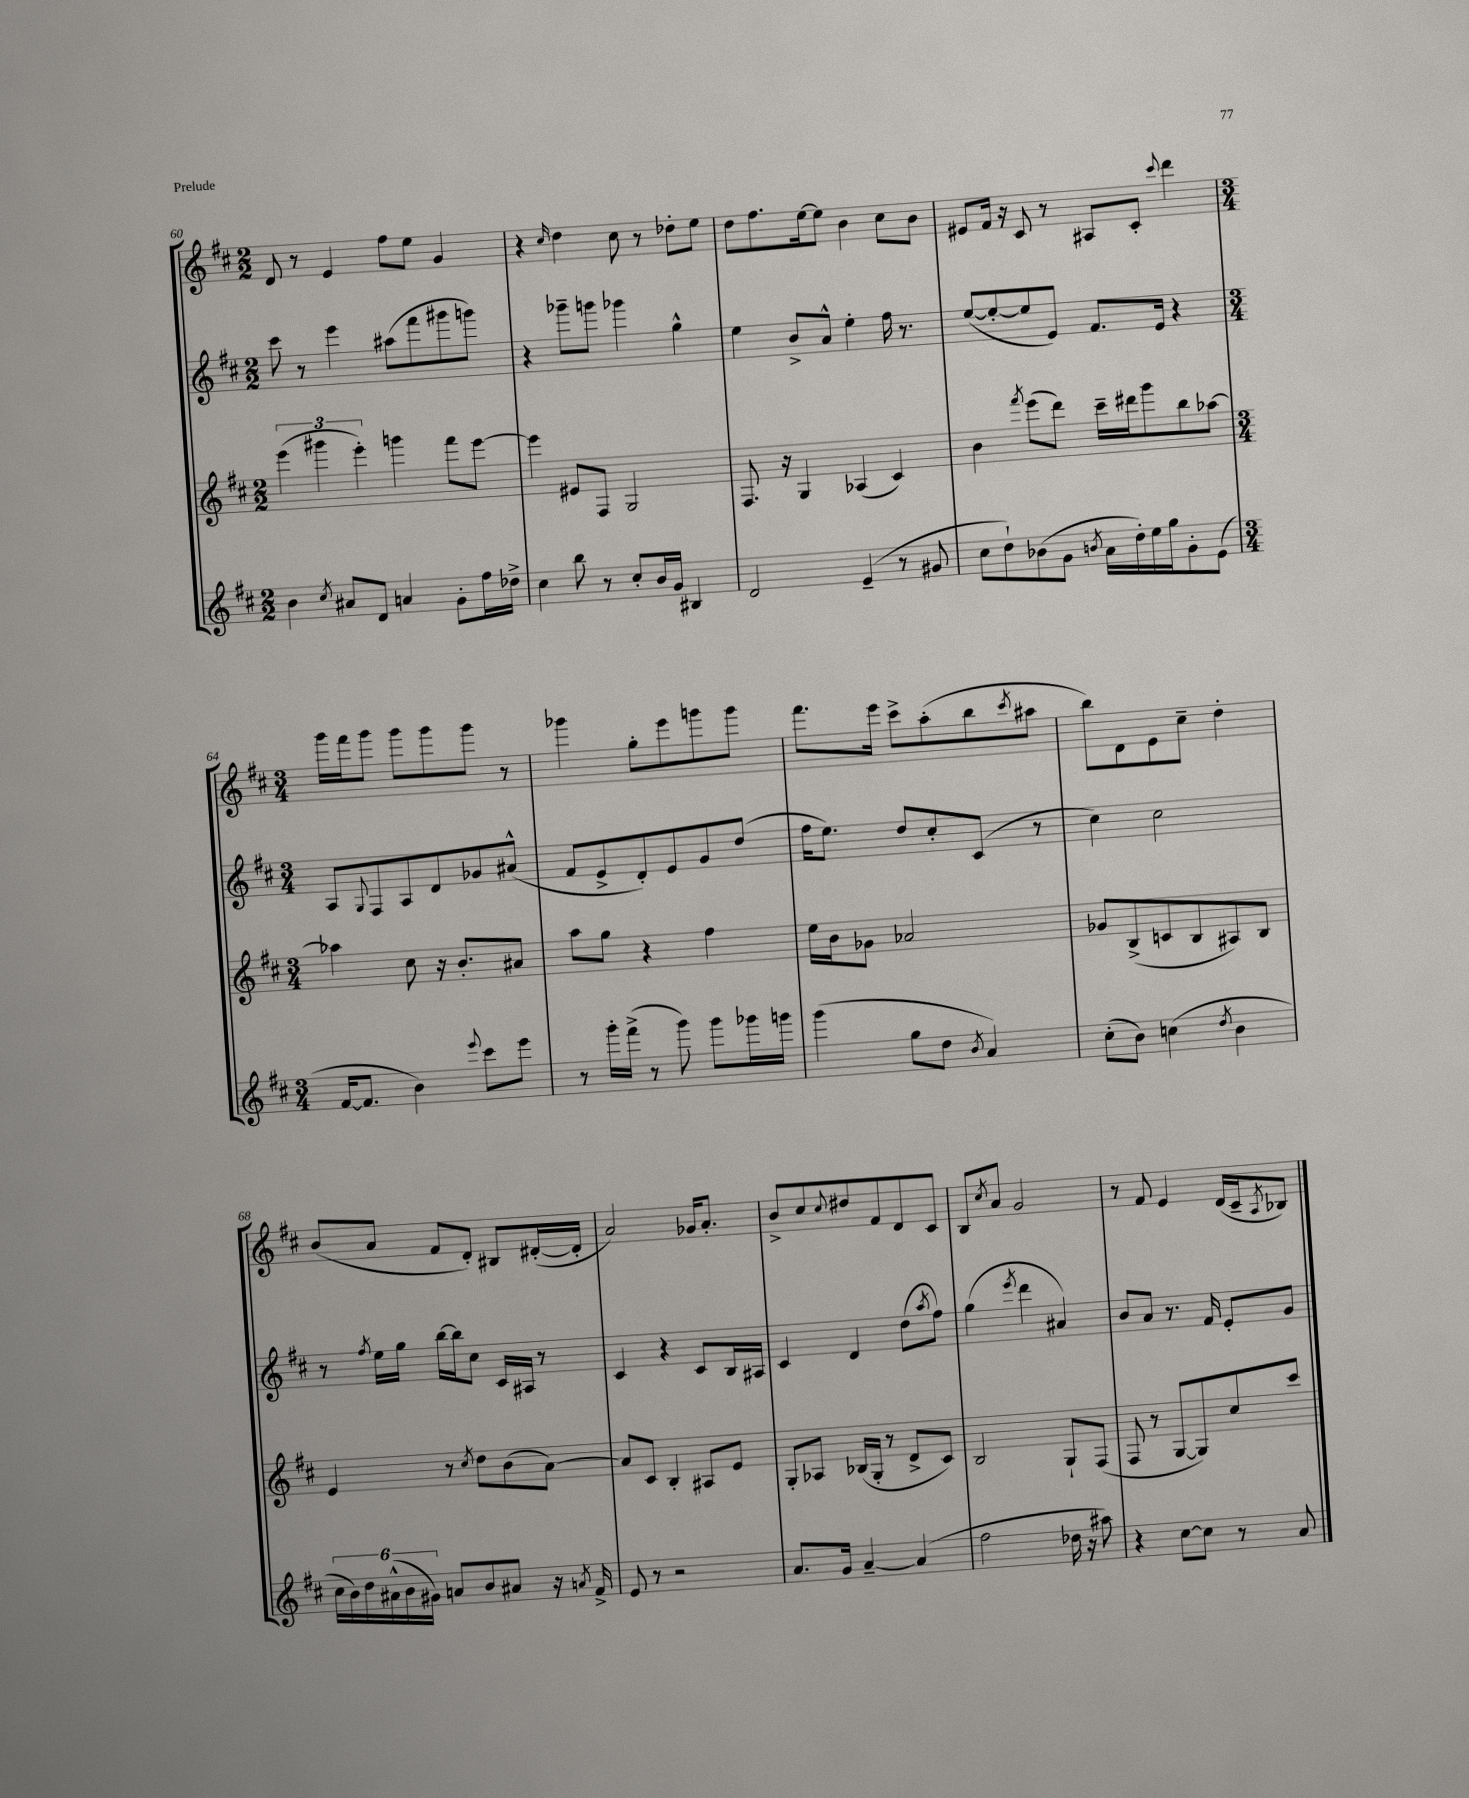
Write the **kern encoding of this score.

**kern	**kern	**kern	**kern
*staff4	*staff3	*staff2	*staff1
*clefG2	*clefG2	*clefG2	*clefG2
*k[f#c#]	*k[f#c#]	*k[f#c#]	*k[f#c#]
*M2/2	*M2/2	*M2/2	*M2/2
4b	(6eee	8ccc#	8d
.	.	8r	8r
.	6ggg#	.	.
8qcc#	.	.	.
8a#	.	4eee	4e
.	6eee')	.	.
8d	.	.	.
4a	4ggg	(8aa#	8ff#
.	.	8fff#	8ee
8g'	8fff#	8ggg#	4g
16ff#	[8eee	8ggg)	.
16dd-^	.	.	.
=	=	=	=
4cc#	4eee]	4r	4r
.	.	.	16qqcc#
8bb	8e#	8ggg-~	4dd
8r	8F#	8ggg	.
8cc#'	2G	4ggg-	8cc#
16b	.	.	8r
16g	.	.	.
4B#	.	4gg^^	8dd-'
.	.	.	8ee
=	=	=	=
2d	8.F#	4ee	8dd
.	.	.	8.ff#
.	16r	.	.
.	4G	8b^	.
.	.	.	[16ee
.	.	8a^^	8ee]
(4e~	(4A-	4ee'	4b
8r	4c#)	16ff#	8cc#
.	.	8.r	.
8g#	.	.	8b
=	=	=	=
8cc#	4b	([8ee	8e#
8dd`)	.	8ee'_	16f#
.	.	.	16r
.	8qfff#	.	.
(8b-	(8eee	8ee]	8c#
8g	8ddd)	8e)	8r
8qb	.	.	.
16a	16ccc#~	8.f#	8A#
16dd')	16ddd#	.	.
16ee	8ggg	.	8c#'
16gg	.	16e	.
.	.	.	8qqccc#
8g'	8bb	4r	4ddd
(8e	[8aa-	.	.
=	=	=	=
*M3/4	*M3/4	*M3/4	*M3/4
[16f#	4aa-]	8A	16ggg
8.f#]	.	.	16fff#
.	.	8qqG	.
.	.	8F#	8ggg
4b)	8cc#	8A	8ggg
.	16r	8d	8ggg
.	8.b'	.	.
8qqeee	.	.	.
8ccc#	.	8g-	8ggg
8eee	8a#	(8a#^^	8r
=	=	=	=
8r	8aa	8f#	4ggg-
16ggg'	8gg	8e^	.
(16fff#^	.	.	.
8r	4r	8d')	8gg'
8ggg)	.	8e	8eee
8ggg	4ff#	8g	8ggg
16ggg-	.	(8dd	8ggg
16ggg	.	.	.
=	=	=	=
(4ggg	16ee	16ff#	8.fff#
.	16b	8.ee)	.
.	8g-	.	.
.	.	.	16eee
8gg	2a-	8dd	8ccc#^
8dd	.	8cc#'	(8aa'
8qb	.	.	.
4a)	.	(8c#	8bb
.	.	.	8qccc#
.	.	8r	8aa#
=	=	=	=
(8cc#'	8g-	4cc#)	8bb)
8b)	(8B^	.	8d
(4cc	8c	2cc#	8e
.	8B	.	8cc#~
8qdd	.	.	.
4b	8A#)	.	4dd'
.	8B	.	.
=	=	=	=
24cc#	4e	8r	(8b
24b)	.	.	.
24dd	.	.	.
.	.	8qff#	.
(24a#^^	.	16ee	8a
24b	.	.	.
.	.	16gg	.
24g#)	.	.	.
8a	8r	[16bb	8f#
.	.	16bb]	.
.	8qcc#	.	.
8b	8dd	8cc#	8d')
8a#	(8b	16c#	8B#
.	.	16A#	.
16r	[8a)	8r	([16d#'
8qa	.	.	.
16f#^	.	.	16d#']
=	=	=	=
8e	8a]	4c#	2a)
8r	8c#	.	.
2r	4B'	4r	.
.	8A#	8c#	16g-
.	.	.	8.a'
.	8e	16B	.
.	.	16A#	.
=	=	=	=
8.a	8G'	4c#	8b^
.	8A-	.	8cc#
16g	.	.	.
.	.	.	8qqcc#
[4a~	(16B-	4d	8dd#
.	16G'	.	.
.	8r	.	8f#
(4a]	8d^	(8dd	8d
.	.	8qaa	.
.	8c#)	8ff#)	8c#
=	=	=	=
2ff#	2B	(4gg	8B
.	.	.	8qcc#
.	.	.	8a
.	.	8qeee	.
.	.	4ddd	2g
16dd-	8G`	4a#)	.
16r	.	.	.
8aa#)	(8F#	.	.
=	=	=	=
4r	8F#	8b	8r
.	8r	8a	8f#
[8cc#	[8G	8.r	4e
8cc#]	8G])	.	.
.	.	16f#	.
8r	8cc#	8e'	(16d
.	.	.	16c#~
.	.	.	8qA
8a	8ccc#	8g	8B-)
==	==	==	==
*-	*-	*-	*-
